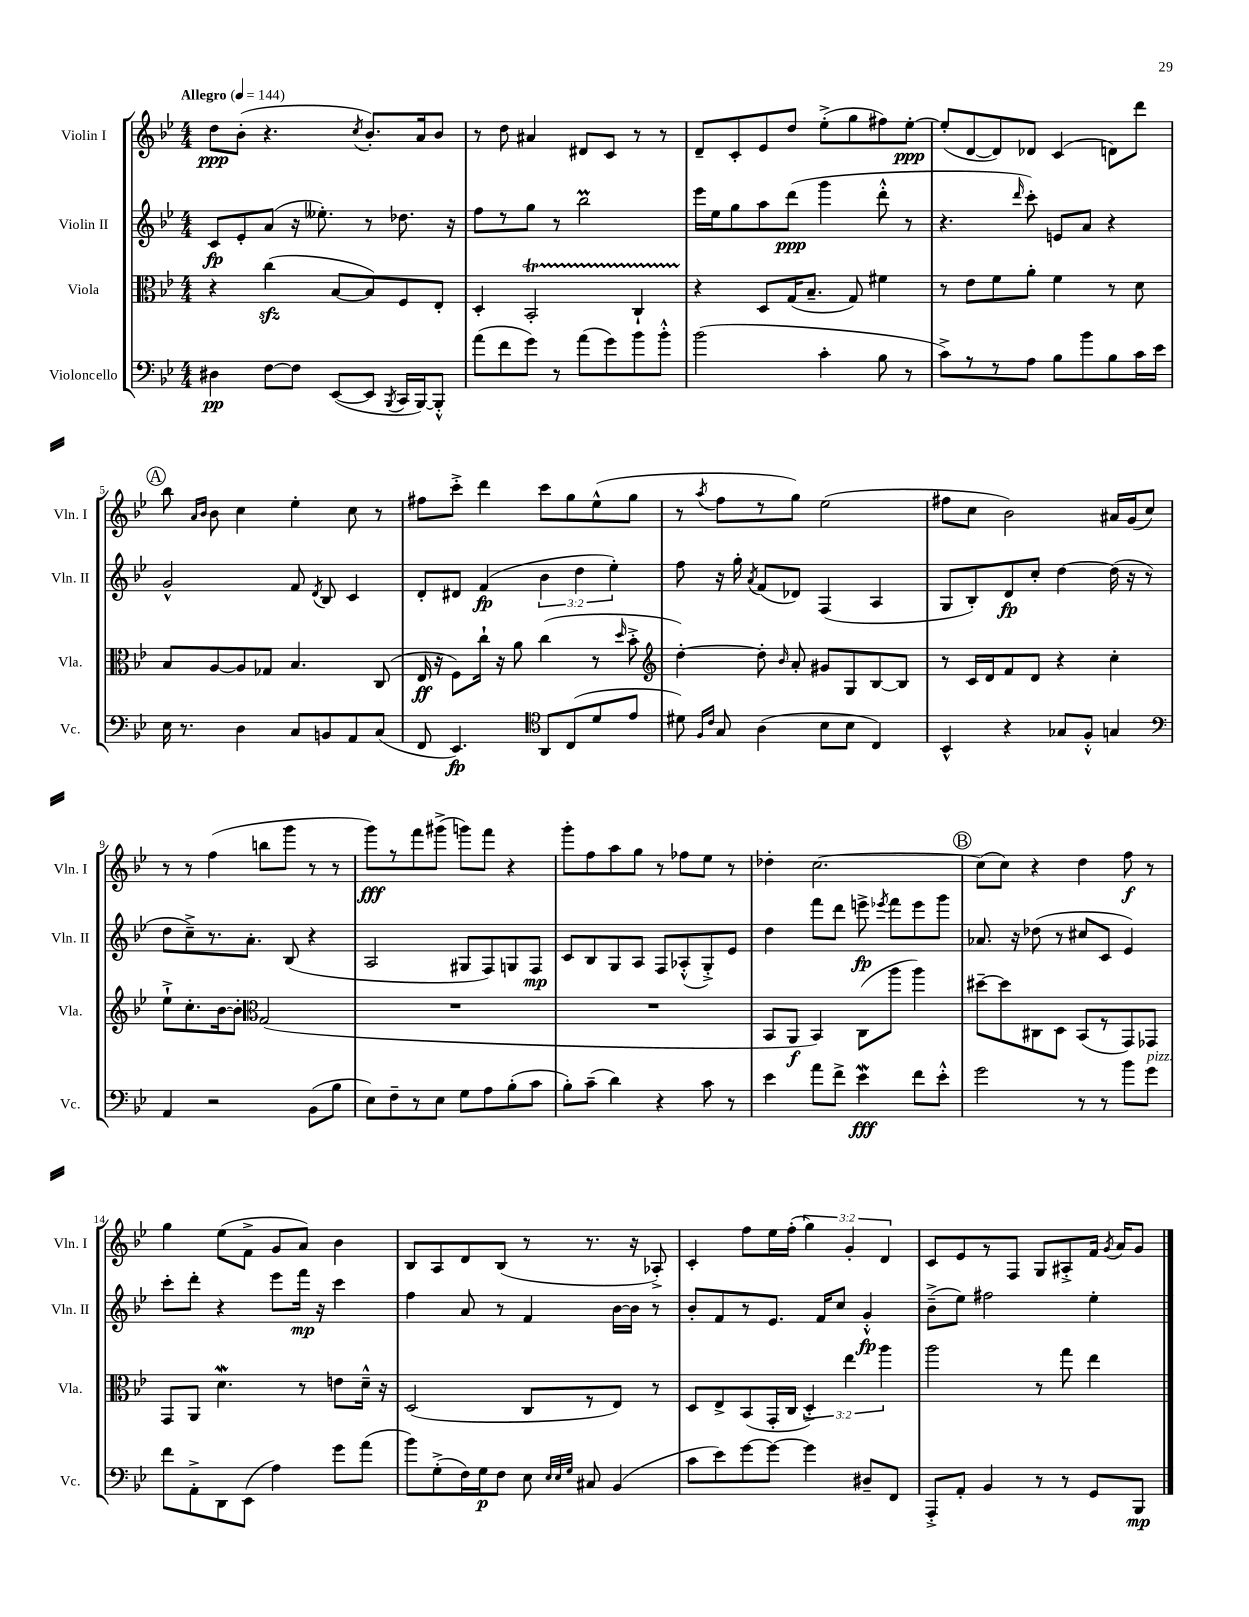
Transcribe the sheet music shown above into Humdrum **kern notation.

**kern	**kern	**kern	**kern
*staff4	*staff3	*staff2	*staff1
*clefF4	*clefC3	*clefG2	*clefG2
*k[b-e-]	*k[b-e-]	*k[b-e-]	*k[b-e-]
*M4/4	*M4/4	*M4/4	*M4/4
*MM144	*MM144	*MM144	*MM144
4D#	4r	8c	8dd
.	.	8e-'	(8b-'
[8F	(4cc	(8a	4.r
8F]	.	16r	.
.	.	8.ee--')	.
([8EE-	[8B-	.	.
.	.	.	8qcc
8EE-]	8B-])	8r	8.b-')
8qBBB-	.	.	.
16CC	8F	8.dd-	.
[16BBB-)	.	.	16a
8BBB-'^^]	8E-'	.	8b-
.	.	16r	.
=	=	=	=
(8a	4D'	8ff	8r
8f	.	8r	8dd
8g)	2BB-'	8gg	4a#
8r	.	8r	.
(8a	.	2bb-	8d#
8g)	.	.	8c
8b-	4C`	.	8r
8b-'^^	.	.	8r
=	=	=	=
(2b-	4r	16eee-	8d~
.	.	16ee-	.
.	.	8gg	8c'
.	8D	8aa	8e-
.	(16G	(8ddd	8dd
.	8.B-~	.	.
4c'	.	4ggg	(8ee-'^
.	8G)	.	8gg
8B-	4f#	8ddd'^^	8ff#)
8r	.	8r	[8ee-'
=	=	=	=
8c^)	8r	4.r	(8ee-']
8r	8e-	.	[8d
8r	8f	.	8d])
.	.	16qqddd	.
8A	8a'	8ccc')	8d-
8B-	4f	8e	(4c
8b-	.	8a	.
8B-	8r	4r	8d)
16c	8d	.	8ddd
16e-	.	.	.
=	=	=	=
16E-	8B-	2g^^	8bb-
8.r	.	.	.
.	.	.	16qqa
.	.	.	16qqb-
.	[8A	.	8b-
4D	8A]	.	4cc
.	8G-	.	.
8C	4.B-	8f	4ee-'
.	.	8qd	.
8BB	.	8B-	.
8AA	.	4c	8cc
(8C	(8C	.	8r
=	=	=	=
8FF	16E-	8d'	8ff#
.	16r	.	.
4.EE-)	8F)	8d#	8ccc'^
.	16cc`	(4f	4ddd
.	16r	.	.
.	8a	.	.
*clefC4	*	*	*
8AA	(4cc	6b-	8ccc
(8C	.	.	8gg
.	.	6dd	.
8d	8r	.	(8ee-^^
.	.	6ee-')	.
.	16qqdd	.	.
8e-	8b-'^	.	8gg
=	=	=	=
*	*clefG2	*	*
8d#)	[4dd')	8ff	8r
16qqF	.	.	.
16qqc	.	.	8qaa
8G	.	16r	8ff
.	.	16gg'	.
.	.	8qa	.
(4A	8dd']	(8f	8r
.	16qqb-	.	.
.	8a'	8d-)	8gg)
8B-	8g#	(4F	(2ee-
8B-	8G	.	.
4C)	[8B-	4A	.
.	8B-]	.	.
=	=	=	=
4BB-^^	8r	8G	8ff#
.	16c	8B-')	8cc
.	16d	.	.
4r	8f	8d	2b-)
.	8d	8cc'	.
8G-	4r	[4dd	.
8F'^^	.	.	.
4G	4cc'	(16dd]	16a#
.	.	16r	(16g
.	.	8r	8cc)
=	=	=	=
*clefF4	*	*	*
4AA	8ee-`^	8dd	8r
.	8.cc'	8cc~^)	8r
2r	.	8.r	(4ff
.	[16b-	.	.
.	8b-']	.	.
.	.	8.a'	.
*	*clefC3	*	*
.	(2G	.	8bb
.	.	(8B-	8ggg
(8BB-	.	4r	8r
8B-	.	.	8r
=	=	=	=
8E-)	1r	2A	8ggg)
8F~	.	.	8r
8r	.	.	8fff
8E-	.	.	(8ggg#^
8G	.	8G#	8ggg)
8A	.	8F)	8fff
(8B-'	.	8G	4r
8c	.	8F	.
=	=	=	=
8B-')	1r	8c	8ggg'
(8c~	.	8B-	8ff
4d)	.	8G	8aa
.	.	8A	8gg
4r	.	8F	8r
.	.	(8A-'^^	8ff-
8c	.	8G'^)	8ee-
8r	.	8e-	8r
=	=	=	=
4e-	8BB-	4dd	4dd-'
.	8AA	.	.
8a	4BB-)	8fff	[2.cc
8f^	.	8ddd	.
4e-	(8C	8eee^	.
.	.	8qeee-	.
.	8aa	8fff	.
8f	4aa)	8eee-	.
8e-'^^	.	8ggg	.
=	=	=	=
2g	[8dd#~	8.a-	(8cc]
.	8dd#]	.	8cc)
.	.	16r	.
.	8C#	(8dd-	4r
.	8D	8r	.
8r	(8BB-	8cc#	4dd
8r	8r	8c	.
8b-	8GG)	4e-)	8ff
8g	8GG-	.	8r
=	=	=	=
8f	8GG	8ccc'	4gg
8AA'^	8AA	8ddd'	.
8DD	4.d	4r	(8ee-
(8EE-	.	.	8f^
4A)	.	8eee-	8g
.	8r	16fff	8a)
.	.	16r	.
8g	8e	4ccc	4b-
(8a	16d~^^	.	.
.	16r	.	.
=	=	=	=
8b-)	(2D	4ff	8B-
(8G'^	.	.	8A
16F)	.	8a	8d
16G	.	.	.
8F	.	8r	(8B-
8E-	8C	4f	8r
32qqE-	.	.	.
32qqE-	.	.	.
32qqG	.	.	.
8C#	8r	.	8.r
(4BB-	8E-)	[16b-	.
.	.	16b-]	16r
.	8r	8r	8A-'^)
=	=	=	=
8c	8D	8b-'	4c'
8e-)	8E-^	8f	.
[8g	(8BB-	8r	8ff
8g_	16GG'	8.e-	16ee-
.	16C	.	(16ff'
4g]	6D'^)	.	6gg)
.	.	16f	.
.	.	8cc	.
.	6ee-	.	6g'
8D#~	.	4g'^^	.
.	6aa	.	6d
8FF	.	.	.
=	=	=	=
8AAA'^	2aa	(8b-~^	8c
8AA'	.	8ee-)	8e-
4BB-	.	2ff#	8r
.	.	.	8F
8r	8r	.	8G
8r	8gg	.	8A#'^
8GG	4ee-	4ee-'	16f
.	.	.	8qg
.	.	.	16a
8BBB-	.	.	8g
==	==	==	==
*-	*-	*-	*-
